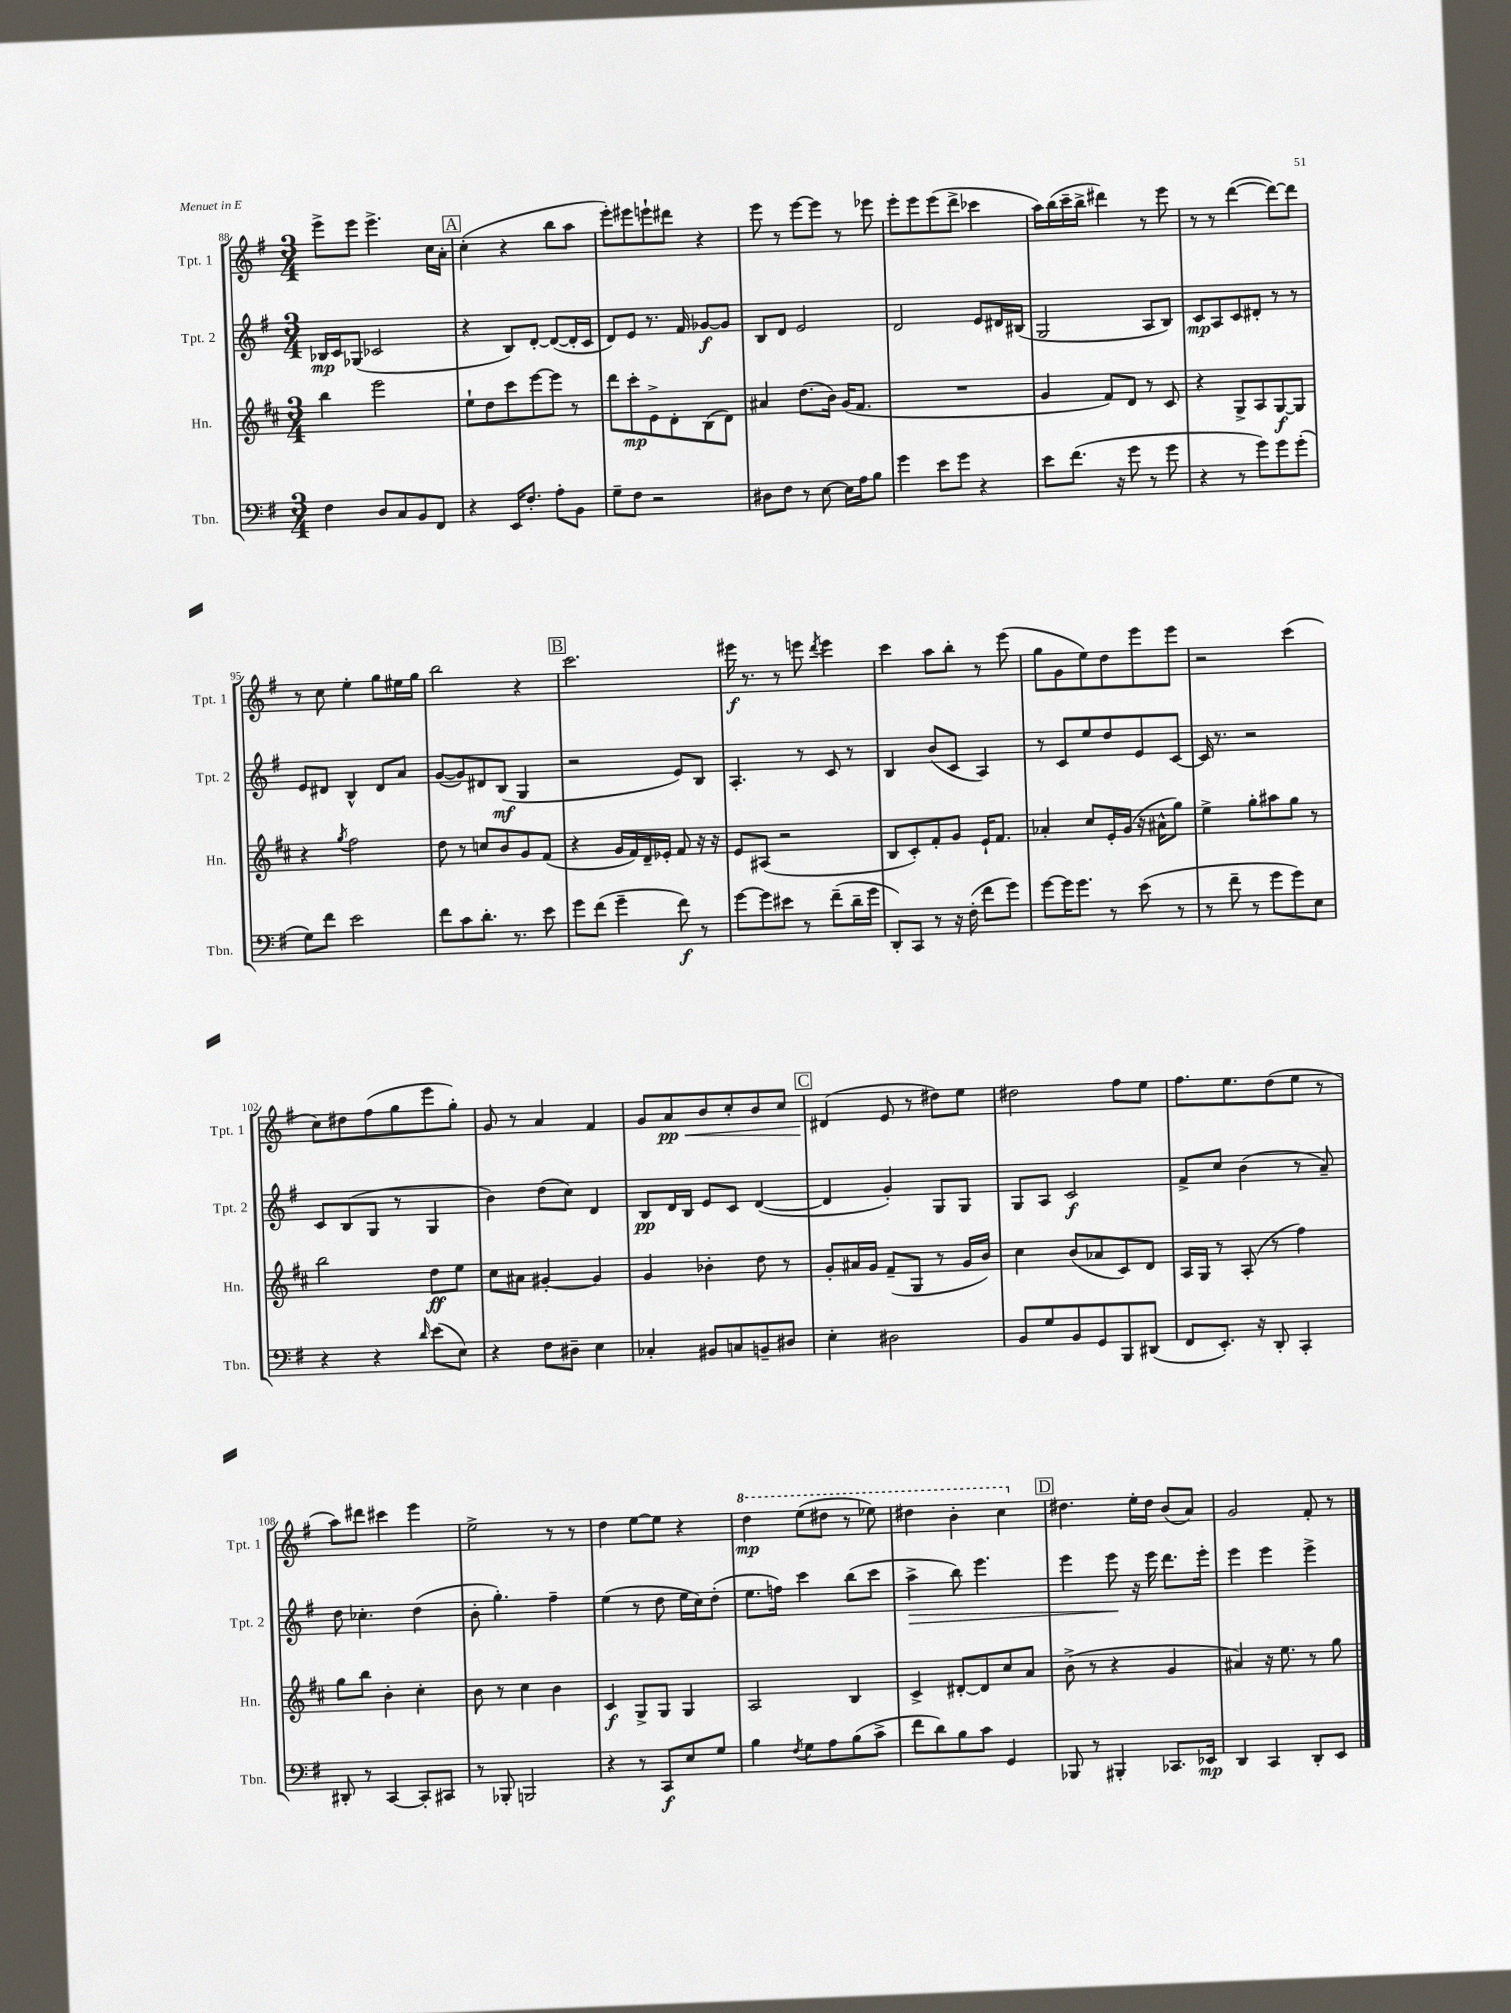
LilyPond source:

<<
\new StaffGroup <<
\new Staff = "s0" \with { instrumentName = "Tpt. 1" shortInstrumentName = "Tpt. 1" } {
    \clef treble \key g \major \numericTimeSignature \time 3/4
    e'''8-> e'''8 e'''4.-> c''16 a'16-. |
    \mark \markup { \box "A" } c''4-.( r4 b''8 a''8 |
    e'''8-.) eis'''8 e'''8-! dis'''8 r4 |
    e'''8 r8 e'''8~ e'''8 r8 ees'''8 |
    e'''8-. e'''8 e'''8( d'''8-> ces'''4 |
    a''16) b''16( c'''16-- b''16-> dis'''4) r8 e'''8 |
    r8 r8 d'''4~( d'''8~) d'''8 |
    r8 c''8 e''4-. g''8 eis''16 g''16 |
    b''2 r4 |
    \mark \markup { \box "B" } c'''2. |
    eis'''16\f r8. r8 e'''8 \acciaccatura { d'''8 } e'''4 |
    c'''4 a''8 b''8-. r8 e'''8( |
    g''8 g'8 e''8) d''8 e'''8 e'''8 |
    r2 c'''4( |
    c''8) dis''8 fis''8( g''8 e'''8 g''8-.) |
    g'8 r8 a'4 fis'4 |
    g'8 a'8\pp\< b'8 c''8-. b'8 c''8 |
    \mark \markup { \box "C" } dis'4\!( e'8 r8 dis''8) e''8 |
    dis''2 fis''8 e''8 |
    fis''8. e''8. d''8( e''8 r8 |
    a''8) dis'''8 cis'''4 e'''4 |
    e''2-> r8 r8 |
    d''4 e''8~ e''8 r4 |
    \ottava #1 d'''4\mp e'''8( dis'''8 r8 ees'''8) |
    dis'''4 b''4-. c'''4 \ottava #0 |
    \mark \markup { \box "D" } dis''4. e''16-. dis''16 b'8( a'8) |
    g'2 fis'8-. r8 \bar "|." |
}
\new Staff = "s1" \with { instrumentName = "Tpt. 2" shortInstrumentName = "Tpt. 2" } {
    \clef treble \key g \major \numericTimeSignature \time 3/4
    bes16\mp c'16 ges8( ces'2 |
    \mark \markup { \box "A" } r4 b8) d'8~-. d'8~( d'16-. c'16 |
    d'8) e'8 r8. fis'16 ges'8~\f ges'8 |
    b8 d'8 e'2 |
    d'2 e'8 dis'16 bis16( |
    g2 a8 b8) |
    c'8\mp a8 c'8 dis'8-. r8 r8 |
    e'8 dis'8 b4-^ dis'8 a'8 |
    g'8~( g'8) dis'8 b8\mf( g4 |
    \mark \markup { \box "B" } r2 e'8) b8 |
    a4.-. r8 c'8 r8 |
    b4 b'8( c'8 a4) |
    r8 c'8 e''8 d''8 e'8 c'8~ |
    c'16 r8. r2 |
    c'8 b8( g8 r8 g4 |
    b'4) d''8( c''8) d'4 |
    b8\pp d'16 b16 e'8 c'8 d'4~( |
    \mark \markup { \box "C" } d'4 g'4-.) g8 g8 |
    g8 a8 c'2\f |
    fis'8-> c''8 b'4( r8 a'8--) |
    d''8 ces''4.-. d''4( |
    b'8-. g''4.-.) fis''4-- |
    e''4( r8 d''8 e''16 c''16) d''8-.( |
    e''8. f''16) c'''4 b''8( c'''8 |
    a''4->\> b''8) e'''4. |
    \mark \markup { \box "D" } e'''4 e'''8\! r16 e'''16 d'''8. e'''16-. |
    e'''4 e'''4 e'''4-> \bar "|." |
}
\new Staff = "s2" \with { instrumentName = "Hn." shortInstrumentName = "Hn." } {
    \clef treble \key d \major \numericTimeSignature \time 3/4
    b''4 e'''2 |
    \mark \markup { \box "A" } e''8-! d''8 cis'''8 e'''8~ e'''8 r8 |
    d'''8 cis'''8-.\mp e'8-> d'8-. b8( d'8) |
    ais'4 d''8.( b'16) g'16( fis'8. |
    R2. |
    g'4 fis'8) d'8 r8 cis'8 |
    r4 g8-> a8 g8~\f g8 |
    r4 \acciaccatura { g''8 } fis''2 |
    d''8 r8 c''8 b'8 g'8 fis'8( |
    \mark \markup { \box "B" } r4 g'16 fis'16) d'16-- ees'16-. fis'8 r16 r16 |
    e'8 ais8( r2 |
    b8 cis'8-.) fis'8-. g'8 e'16-! fis'8. |
    aes'4-. cis''8 e'16-. g'16( r16 ais'16-^ g''8) |
    e''4-> g''8-. ais''8 g''8 r8 |
    b''2 d''8\ff e''8 |
    cis''8 ais'8 gis'4~-. gis'4 |
    g'4 bes'4-. d''8 r8 |
    \mark \markup { \box "C" } g'8-. ais'16 g'16 fis'8--( g8 r8 g'16 b'16) |
    cis''4 b'8( aes'8 cis'8) d'8 |
    a16 g16 r8 a8-.( r8 fis''4) |
    g''8 b''8 b'4-. cis''4-. |
    b'8 r8 cis''4 b'4 |
    cis'4\f g8-> g8 g4 |
    a2 b4 |
    cis'4-> dis'8~-. dis'8 cis''8 a'8 |
    \mark \markup { \box "D" } b'8->( r8 r4 g'4 |
    ais'4) r16 e''8. r8 g''8 \bar "|." |
}
\new Staff = "s3" \with { instrumentName = "Tbn." shortInstrumentName = "Tbn." } {
    \clef bass \key g \major \numericTimeSignature \time 3/4
    fis4 d8 c8 b,8 fis,8 |
    \mark \markup { \box "A" } r4 e,16 fis8.-. a8-. b,8 |
    g8-- fis8 r2 |
    dis8 fis8 r8 e8~ e16 a16 b8 |
    g'4 e'8 g'8 r4 |
    e'8 fis'8.( r16 g'8 r8 g'8 |
    r4 r8 g'8) g'8 g'8-.( |
    g8) fis'8 e'2 |
    fis'8 c'8 d'8.-. r8. e'8 |
    \mark \markup { \box "B" } g'8 fis'8( g'4-- fis'8\f) r8 |
    g'8~ g'8 eis'8 r8 fis'8--( d'16-- g'16 |
    d,8-.) c,8 r8 r16 fis16-.( fis'8 g'8) |
    g'8~ g'16 g'8. r8 e'8( r8 |
    r8 fis'8-- r8 g'8 g'8) e8 |
    r4 r4 \grace { d'16 } e'8( e8) |
    r4 fis8 dis8-- e4 |
    ces4-. bis,8 c8 b,8-- dis8 |
    \mark \markup { \box "C" } e4-. dis2 |
    b,8 g8 b,8 g,8 b,,8 dis,8( |
    fis,8 e,8.-.) r16 d,8-. c,4-. |
    dis,8-. r8 c,4~ c,8-. cis,8 |
    r8 bes,,8-. b,,2 |
    r4 r8 c,8\f e8 g8 |
    b4 \acciaccatura { fis8 } g8 a8 b8( c'8-> |
    fis'8 d'8) b8 c'8 g,4 |
    \mark \markup { \box "D" } bes,,8 r8 bis,,4-. ces,8. ees,16\mp |
    d,4 c,4 d,8-. e,8 \bar "|." |
}
>>
>>
\layout { \context { \Score currentBarNumber = #88 } }
